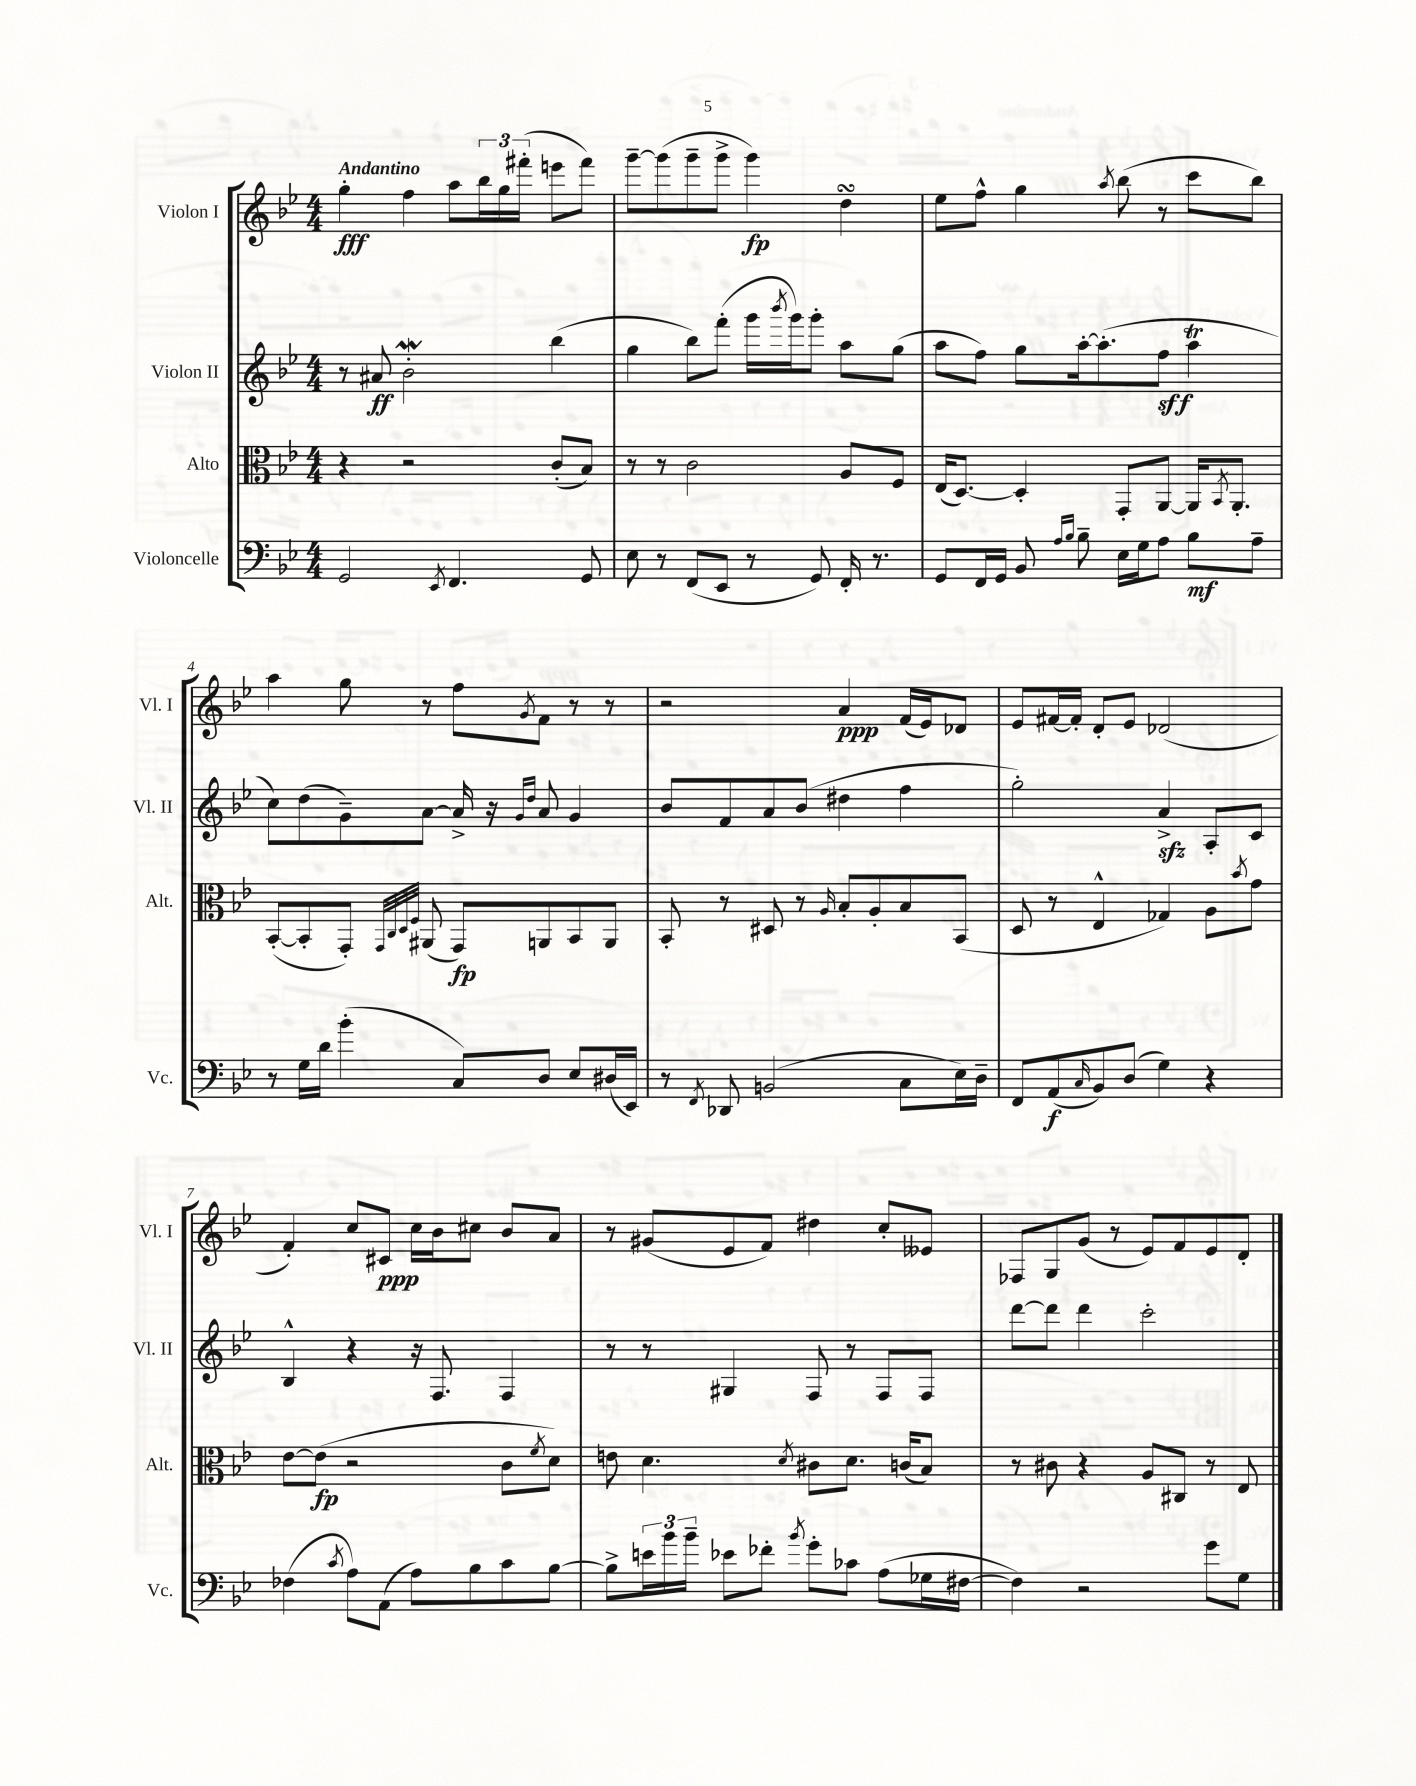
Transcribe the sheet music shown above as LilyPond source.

<<
\new StaffGroup <<
\new Staff = "s0" \with { instrumentName = "Violon I" shortInstrumentName = "Vl. I" } {
    \clef treble \key bes \major \numericTimeSignature \time 4/4 \tempo "Andantino"
    g''4-.\fff f''4 a''8 \tuplet 3/2 { bes''16 g''16 fis'''16-.( } e'''8 fis'''8) |
    g'''8~-- g'''8( g'''8-- g'''8-> g'''4\fp) d''4\turn |
    ees''8 f''8-^ g''4 \acciaccatura { a''8 } bes''8( r8 c'''8 bes''8) |
    a''4 g''8 r8 f''8 \acciaccatura { g'8 } f'8 r8 r8 |
    r2 a'4\ppp f'16( ees'16) des'8 |
    ees'8 fis'16~ fis'16-. d'8-. ees'8 des'2( |
    f'4-.) c''8 cis'8\ppp c''16 bes'16 cis''8 bes'8 a'8 |
    r8 gis'8( ees'8 f'8) dis''4 c''8-. eeses'8 |
    fes8 g8 g'8( r8 ees'8) f'8 ees'8 d'8-. \bar "|." |
}
\new Staff = "s1" \with { instrumentName = "Violon II" shortInstrumentName = "Vl. II" } {
    \clef treble \key bes \major \numericTimeSignature \time 4/4
    r8 ais'8\ff bes'2-.\mordent bes''4( |
    g''4 bes''8) f'''8-.( g'''16 \acciaccatura { bes'''8 } g'''16) g'''8-. a''8 g''8( |
    a''8 f''8) g''8 a''16~-. a''8.-.( f''8\sff a''4\trill |
    c''8) d''8( g'8--) a'8~ a'16-> r16 \grace { g'16 d''16 } a'8 g'4 |
    bes'8 f'8 a'8 bes'8( dis''4 f''4 |
    g''2-.) a'4->\sfz a8-. c'8 |
    bes4-^ r4 r16 f8. f4 |
    r8 r8 gis4 f8 r8 f8 f8 |
    d'''8~ d'''8 d'''4 c'''2-. \bar "|." |
}
\new Staff = "s2" \with { instrumentName = "Alto" shortInstrumentName = "Alt." } {
    \clef alto \key bes \major \numericTimeSignature \time 4/4
    r4 r2 c'8-.( bes8) |
    r8 r8 c'2 a8 f8 |
    ees16( d8.~) d4-. g,8-. a,8~ a,16 \acciaccatura { bes,8 } a,8.-. |
    bes,8~-.( bes,8-. g,8-.) \grace { g,32 c32 d32 f32 } ais,8( g,8\fp) a,8 bes,8 a,8 |
    bes,8-. r8 dis8 r8 \grace { a16 } bes8-. a8-. bes8 bes,8( |
    d8 r8 ees4-^ ges4) a8 \acciaccatura { bes'8 } g'8 |
    ees'8~ ees'8\fp( r2 c'8 \acciaccatura { f'8 } d'8) |
    e'8 d'4. \acciaccatura { d'8 } cis'8 d'8. c'16( bes8) |
    r8 cis'8 r4 a8 cis8 r8 ees8 \bar "|." |
}
\new Staff = "s3" \with { instrumentName = "Violoncelle" shortInstrumentName = "Vc." } {
    \clef bass \key bes \major \numericTimeSignature \time 4/4
    g,2 \acciaccatura { ees,8 } f,4. g,8 |
    ees8 r8 f,8( ees,8 r8 g,8) f,16-. r8. |
    g,8 f,16 g,16 bes,8 \grace { a16 bes16 } bes8-- ees16 g16 a8 bes8\mf a8-- |
    r8 g16 d'16 bes'4-.( c8) d8 ees8 dis16( ees,16) |
    r8 \acciaccatura { f,8 } des,8 b,2( c8 ees16) d16-- |
    f,8 a,8\f( \grace { c16 } bes,8) d8( g4) r4 |
    fes4( \acciaccatura { c'8 } a8) a,8( a8) bes8 c'8 bes8~ |
    bes8-> \tuplet 3/2 { e'16 bes'16 bes'16-- } ees'8 fes'8-. \acciaccatura { bes'8 } g'8-. ces'8 a8( ges16 fis16~ |
    fis4) r2 g'8 g8 \bar "|." |
}
>>
>>
